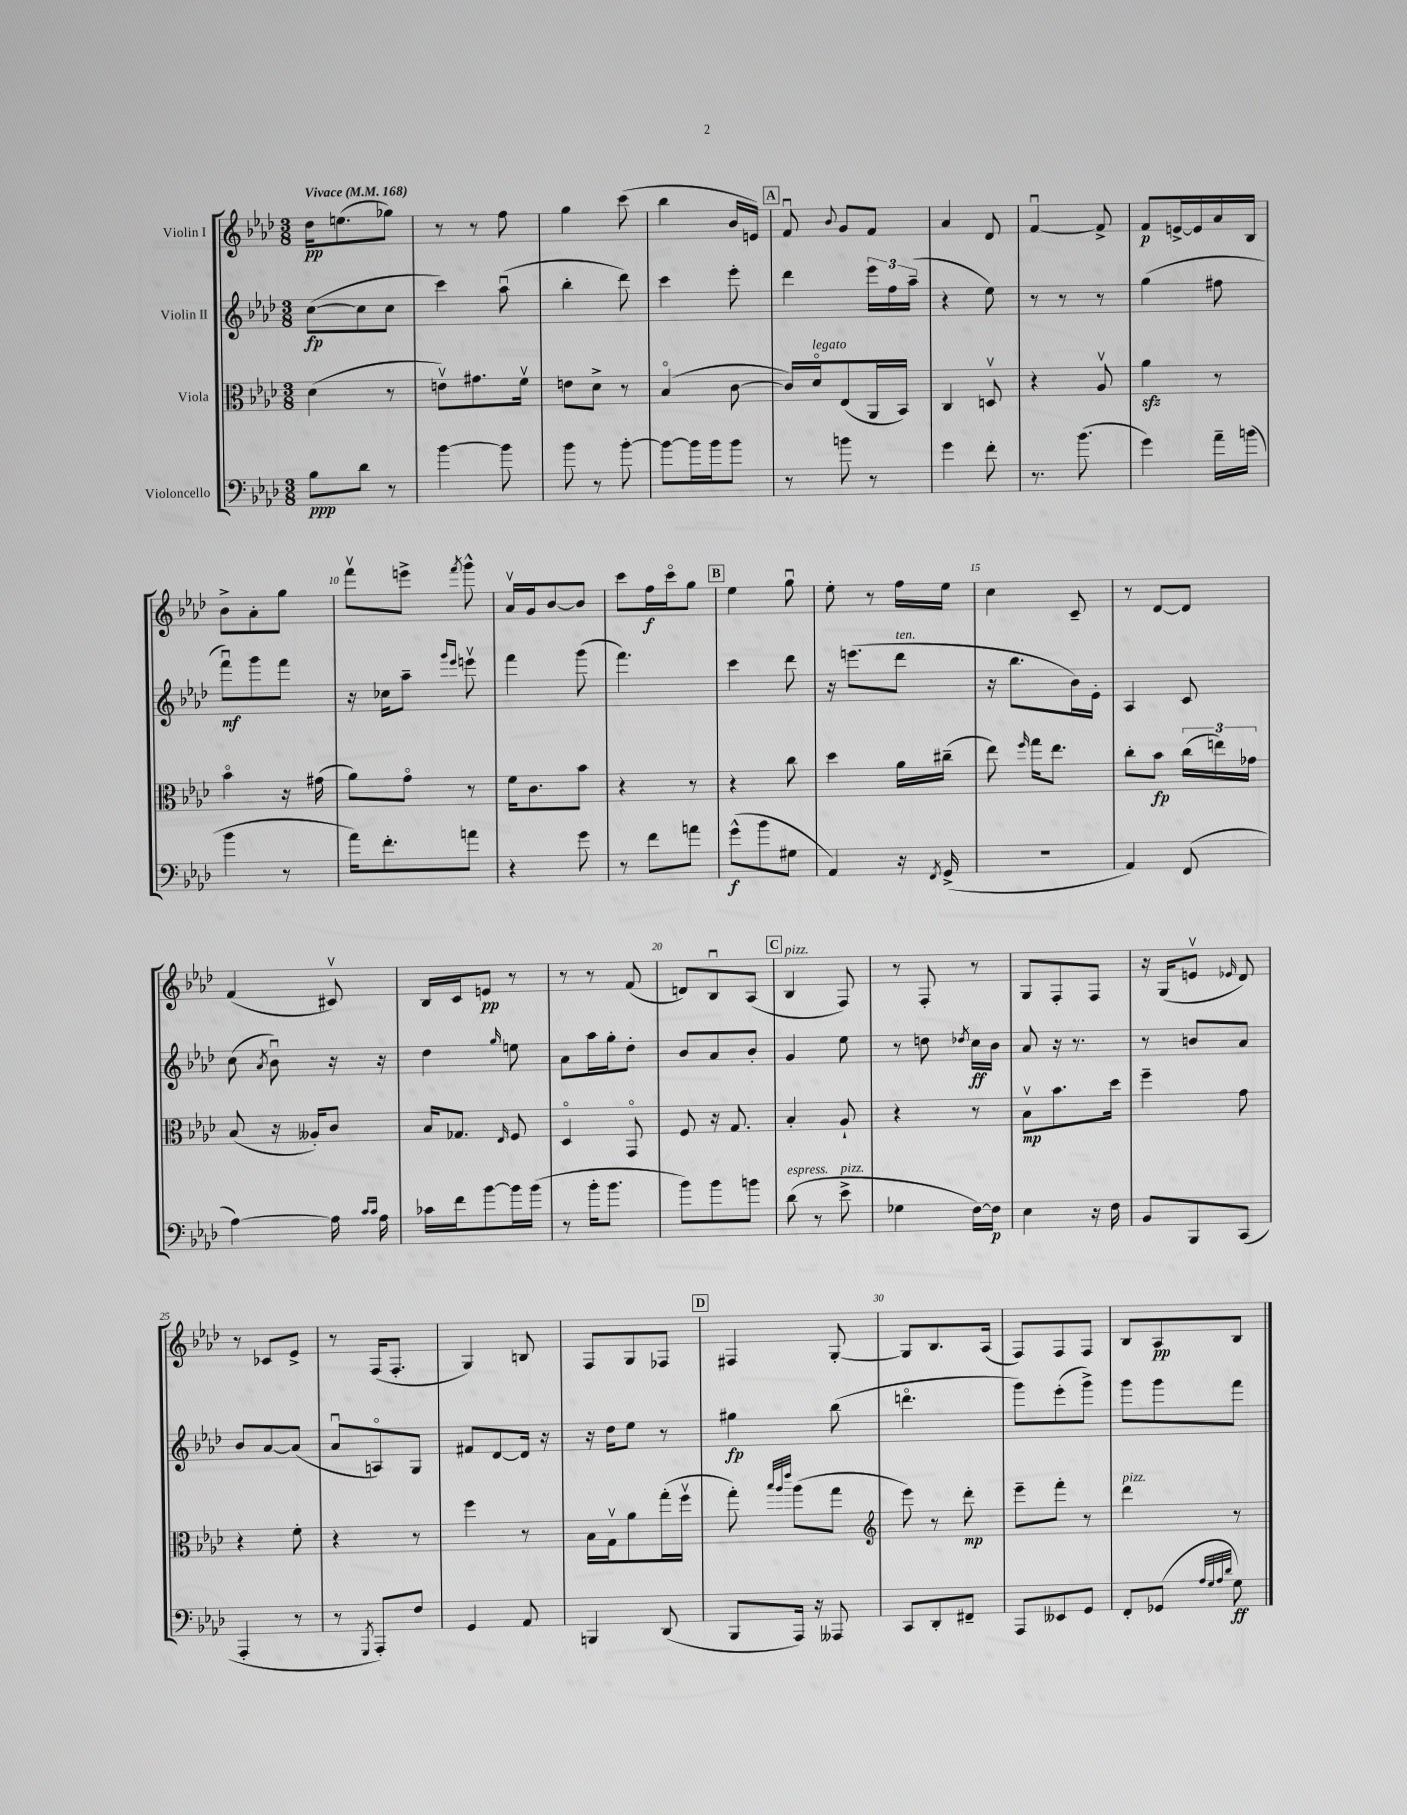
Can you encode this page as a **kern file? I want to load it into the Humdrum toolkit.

**kern	**dynam	**kern	**dynam	**kern	**dynam	**kern	**dynam
*part4	*part4	*part3	*part3	*part2	*part2	*part1	*part1
*staff4	*staff4	*staff3	*staff3	*staff2	*staff2	*staff1	*staff1
*I"Violoncello	*	*I"Viola	*	*I"Violin II	*	*I"Violin I	*
*clefF4	*	*clefC3	*	*clefG2	*	*clefG2	*
*k[b-e-a-d-]	*	*k[b-e-a-d-]	*	*k[b-e-a-d-]	*	*k[b-e-a-d-]	*
*M3/8	*	*M3/8	*	*M3/8	*	*M3/8	*
*MM168	*	*MM168	*	*MM168	*	*MM168	*
=1	=1	=1	=1	=1	=1	=1	=1
!	!	!	!	!	!	!LO:TX:a:B:t=Vivace	!
8B-\L	ppp	(4d-\	.	([8cc\L	fp	16dd-\KL	pp
.	.	.	.	.	.	(8.een\	.
8d-\J	.	.	.	8cc\]	.	.	.
8r	.	8r	.	8cc\J	.	8gg-X\J)	.
=2	=2	=2	=2	=2	=2	=2	=2
[4b-\	.	8env\L)	.	4ccc\)	.	8r	.
.	.	8.g#X\	.	.	.	8r	.
8b-\]	.	.	.	(8aa-u\	.	8ff\	.
.	.	16fv\Jk	.	.	.	.	.
=3	=3	=3	=3	=3	=3	=3	=3
8b-\	.	8en\L	.	4bb-'\	.	4gg\	.
8r	.	8d-^\J	.	.	.	.	.
[8b-'\	.	8r	.	8ddd-\)	.	(8ccc\	.
=4	=4	=4	=4	=4	=4	=4	=4
8b-\L_	.	(4B-/	.	4ccc\	.	4bb-\	.
16b-\L]	.	.	.	.	.	.	.
16b-\J	.	.	.	.	.	.	.
8b-\J	.	[8c\	.	8eee-'\	.	16b-/LL	.
.	.	.	.	.	.	16en/JJ)	.
!!LO:REH:place=s1:t=A
=5	=5	=5	=5	=5	=5	=5	=5
8r	.	16c/LL])	.	4ddd-\	.	8fu/	.
!	!	!LO:TX:a:i:t=legato	!	!	!	!	!
.	.	16d-/J	.	.	.	.	.
.	.	.	.	.	.	8qqb-/	.
8bn\	.	(8E-/	.	.	.	8g/L	.
8r	.	16AA-/L	.	24eee-\LL	.	8f/J	.
.	.	.	.	24ff\	.	.	.
.	.	16BB-/JJ)	.	.	.	.	.
.	.	.	.	(24aa-~\JJ	.	.	.
=6	=6	=6	=6	=6	=6	=6	=6
4g\	.	4C/	.	4r	.	4a-/	.
8f'\	.	8Dnv/	.	8ee-\)	.	8d-/	.
=7	=7	=7	=7	=7	=7	=7	=7
8.r	.	4r	.	8r	.	[4fu/	.
.	.	.	.	8r	.	.	.
(8.b-\	.	.	.	.	.	.	.
.	.	8A-v/	.	8r	.	8f^/]	.
=8	=8	=8	=8	=8	=8	=8	=8
4g\)	.	4a-zz\	.	(4gg\	.	8f/L	p
.	.	.	.	.	.	[16en^/L	.
.	.	.	.	.	.	16e/]	.
16a-~\LL	.	8r	.	8ff#X\	.	16a-/	.
(16bn\JJ	.	.	.	.	.	16B-/JJ	.
!!LO:LB:g=z
=9	=9	=9	=9	=9	=9	=9	=9
4b-\	.	4b-\	.	8fffu\L)	mf	8b-^\L	.
.	.	.	.	8ggg\	.	8a-'\	.
8r	.	16r	.	8fff\J	.	8gg\J	.
.	.	(16g#X\	.	.	.	.	.
=10	=10	=10	=10	=10	=10	=10	=10
16a-\KL)	.	8a-\L)	.	16r	.	8fffv\L	.
8.f'\	.	.	.	16cc-X\KL	.	.	.
.	.	8g\J	.	8aa-~\J	.	8eeen^\J	.
.	.	.	.	16qqggg/LL	.	.	.
.	.	.	.	16qqeee-/JJ	.	8qfff/	.
8an\J	.	8r	.	8eeenv\	.	8ggg^^\	.
=11	=11	=11	=11	=11	=11	=11	=11
4r	.	16f\KL	.	4fff\	.	16a-v/LL	.
.	.	8.c\	.	.	.	16g/J	.
.	.	.	.	.	.	[8b-/	.
8g\	.	8b-\J	.	(8ggg\	.	8b-/J]	.
=12	=12	=12	=12	=12	=12	=12	=12
8r	.	4r	.	4.fff\)	.	8ccc\L	.
8f\L	.	.	.	.	.	16ff\L	f
.	.	.	.	.	.	16ccc\J	.
8an\J	.	8r	.	.	.	8gg\J	.
!!LO:REH:place=s1:t=B
=13	=13	=13	=13	=13	=13	=13	=13
(8g^^\L	f	4r	.	4ccc\	.	4ee-\	.
8b-\	.	.	.	.	.	.	.
8G#X\J	.	8cc\	.	8ddd-\	.	8ggu\	.
=14	=14	=14	=14	=14	=14	=14	=14
4AA-/)	.	4dd-\	.	16r	.	8ee-'\	.
.	.	.	.	(8.eeen\L	.	.	.
.	.	.	.	.	.	8r	.
!	!	!	!	!LO:TX:a:i:t=ten.	!	!	!
16r	.	16a-\LL	.	8ddd-\J	.	16ff\LL	.
8qFF/	.	.	.	.	.	.	.
(16GG^/	.	(16cc#X~\JJ	.	.	.	16ee-\JJ	.
=15	=15	=15	=15	=15	=15	=15	=15
4.r	.	8ee-\)	.	16r	.	4cc\	.
.	.	.	.	8.bb-\L	.	.	.
.	.	16qqff/	.	.	.	.	.
.	.	16gg\KL	.	.	.	.	.
.	.	8.ee-\J	.	.	.	.	.
.	.	.	.	16b-\L)	.	8c~/	.
.	.	.	.	16e-'\JJ	.	.	.
=16	=16	=16	=16	=16	=16	=16	=16
4AA-/)	.	8cc'\L	.	4A-/	.	8r	.
.	.	8b-\J	fp	.	.	[8d-/L	.
(8FF/	.	(24cc\LL	.	8c/	.	8d-/J]	.
.	.	24een\)	.	.	.	.	.
.	.	24g-X\JJ	.	.	.	.	.
!!LO:LB:g=z
=17	=17	=17	=17	=17	=17	=17	=17
[4A-\)	.	(8B-/	.	(8cc\	.	(4f/	.
.	.	.	.	8qa-/	.	.	.
.	.	16r	.	8b-u\)	.	.	.
.	.	16A--X'/KL)	.	.	.	.	.
16A-\]	.	8c/J	.	16r	.	8c#Xv/)	.
16qqc/LL	.	.	.	.	.	.	.
16qqc/JJ	.	.	.	.	.	.	.
16A-\	.	.	.	16r	.	.	.
=18	=18	=18	=18	=18	=18	=18	=18
16c-X\LL	.	16B-/KL	.	4dd-\	.	16B-/LL	.
16f\J	.	8.G-X/J	.	.	.	16c/J	.
[8b-\	.	.	.	.	.	8en/J	pp
.	.	16qqE-/	.	16qqgg/	.	.	.
16b-\L]	.	8F/	.	8een\	.	8r	.
(16b-\JJ	.	.	.	.	.	.	.
=19	=19	=19	=19	=19	=19	=19	=19
8r	.	4D-/	.	8a-\L	.	8r	.
16b-'\KL	.	.	.	16aa-\L	.	8r	.
8.b-\J	.	.	.	16gg'\J	.	.	.
.	.	8GG/	.	8dd-'\J	.	(8f/	.
=20	=20	=20	=20	=20	=20	=20	=20
8b-\L)	.	8F/	.	8b-/L	.	8dn/L)	.
8b-\	.	16r	.	8a-/	.	8B-u/	.
.	.	8.G/	.	.	.	.	.
8bn\J	.	.	.	8b-'/J	.	(8A-/J	.
!!LO:REH:place=s1:t=C
=21	=21	=21	=21	=21	=21	=21	=21
!	!	!	!	!	!	!LO:TX:a:i:t=pizz.	!
!LO:TX:a:i:t=espress.	!	!	!	!	!	!	!
(8d-\	.	4B-'/	.	4g/	.	4B-/	.
8r	.	.	.	.	.	.	.
!LO:TX:a:i:t=pizz.	!	!	!	!	!	!	!
8e-^\	.	8A-`/	.	8ee-\	.	8F/)	.
=22	=22	=22	=22	=22	=22	=22	=22
4G-X\	.	4r	.	8r	.	8r	.
.	.	.	.	8ddn\	.	8F'/	.
.	.	.	.	8qdd-X/	.	.	.
[16F\LL)	.	8r	.	16cc\LL	ff	8r	.
16F\JJ]	p	.	.	16b-\JJ	.	.	.
=23	=23	=23	=23	=23	=23	=23	=23
4E-\	.	8B-v\L	mp	8a-/	.	8G/L	.
.	.	8.b-\	.	16r	.	8F'/	.
.	.	.	.	8.r	.	.	.
16r	.	.	.	.	.	8F/J	.
16F\	.	16dd-\Jk	.	.	.	.	.
=24	=24	=24	=24	=24	=24	=24	=24
8BB-/L	.	4ff~\	.	8r	.	16r	.
.	.	.	.	.	.	(16G/KL	.
8BBB-/	.	.	.	8bn/L	.	8env/J	.
.	.	.	.	.	.	16qqe-X/	.
(8CC/J	.	8g\	.	8a-/J	.	8d-/)	.
!!LO:LB:g=z
=25	=25	=25	=25	=25	=25	=25	=25
4AAA-'/	.	4r	.	8b-/L	.	8r	.
.	.	.	.	[8a-/	.	8c-X/L	.
8r	.	8f'\	.	(8a-/J]	.	8e-^/J	.
=26	=26	=26	=26	=26	=26	=26	=26
8r	.	4r	.	8a-u/L	.	8r	.
8qGGG/	.	.	.	.	.	.	.
8AAA-'/L)	.	.	.	8An/)	.	(16F/KL	.
.	.	.	.	.	.	8.F'/J	.
8F/J	.	8r	.	8G/J	.	.	.
=27	=27	=27	=27	=27	=27	=27	=27
4GG/	.	4ff\	.	8f#X/L	.	4G/)	.
.	.	.	.	[8d-/	.	.	.
8AA-/	.	8r	.	16d-/Jk]	.	8Bn/	.
.	.	.	.	16r	.	.	.
=28	=28	=28	=28	=28	=28	=28	=28
4BBBn/	.	16B-\LL	.	16r	.	8F/L	.
.	.	16Gv\J	.	16dd-\KL	.	.	.
.	.	8a-\	.	8ee-\J	.	8G/	.
(8DD-/	.	(16gg'\L	.	8r	.	8F-X/J	.
.	.	16ffv\JJ	.	.	.	.	.
!!LO:REH:place=s1:t=D
=29	=29	=29	=29	=29	=29	=29	=29
8BBB-/L	.	8gg'\)	.	4gg#X\	fp	4F#X/	.
.	.	32qqbb-/LLL	.	.	.	.	.
.	.	32qqaa-/	.	.	.	.	.
.	.	32qqeee-/JJJ	.	.	.	.	.
16AAA-/Jk)	.	(8aa-\L	.	.	.	.	.
16r	.	.	.	.	.	.	.
8AAA--X/	.	8gg\J	.	(8bb-\	.	[8G'/	.
=30	=30	=30	=30	=30	=30	=30	=30
*	*	*clefG2	*	*	*	*	*
8CC/L	.	8eee-\)	.	4.dddn\	.	8G/L]	.
8DD-'/	.	8r	.	.	.	8.B-/	.
8FF#X~/J	.	8ddd-'\	mp	.	.	.	.
.	.	.	.	.	.	(16A-/Jk	.
=31	=31	=31	=31	=31	=31	=31	=31
8AAA-/L	.	8eee-~\L	.	8ggg\L)	.	8F/L)	.
8EE--X/	.	8fff'\J	.	(8eee-'\	.	8F/	.
8GG/J	.	8r	.	8ggg^\J)	.	8F/J	.
=32	=32	=32	=32	=32	=32	=32	=32
!	!	!LO:TX:a:i:t=pizz.	!	!	!	!	!
8FF'/L	.	4ddd-\	.	8ggg\L	.	8B-/L	.
(8GG-X/J	.	.	.	8ggg\	.	8A-/	pp
32qqA-/LLL	.	.	.	.	.	.	.
32qqG/	.	.	.	.	.	.	.
32qqA-/	.	.	.	.	.	.	.
32qqd-/JJJ	.	.	.	.	.	.	.
8G\)	ff	8r	.	8fff\J	.	8B-/J	.
==	==	==	==	==	==	==	==
*-	*-	*-	*-	*-	*-	*-	*-
